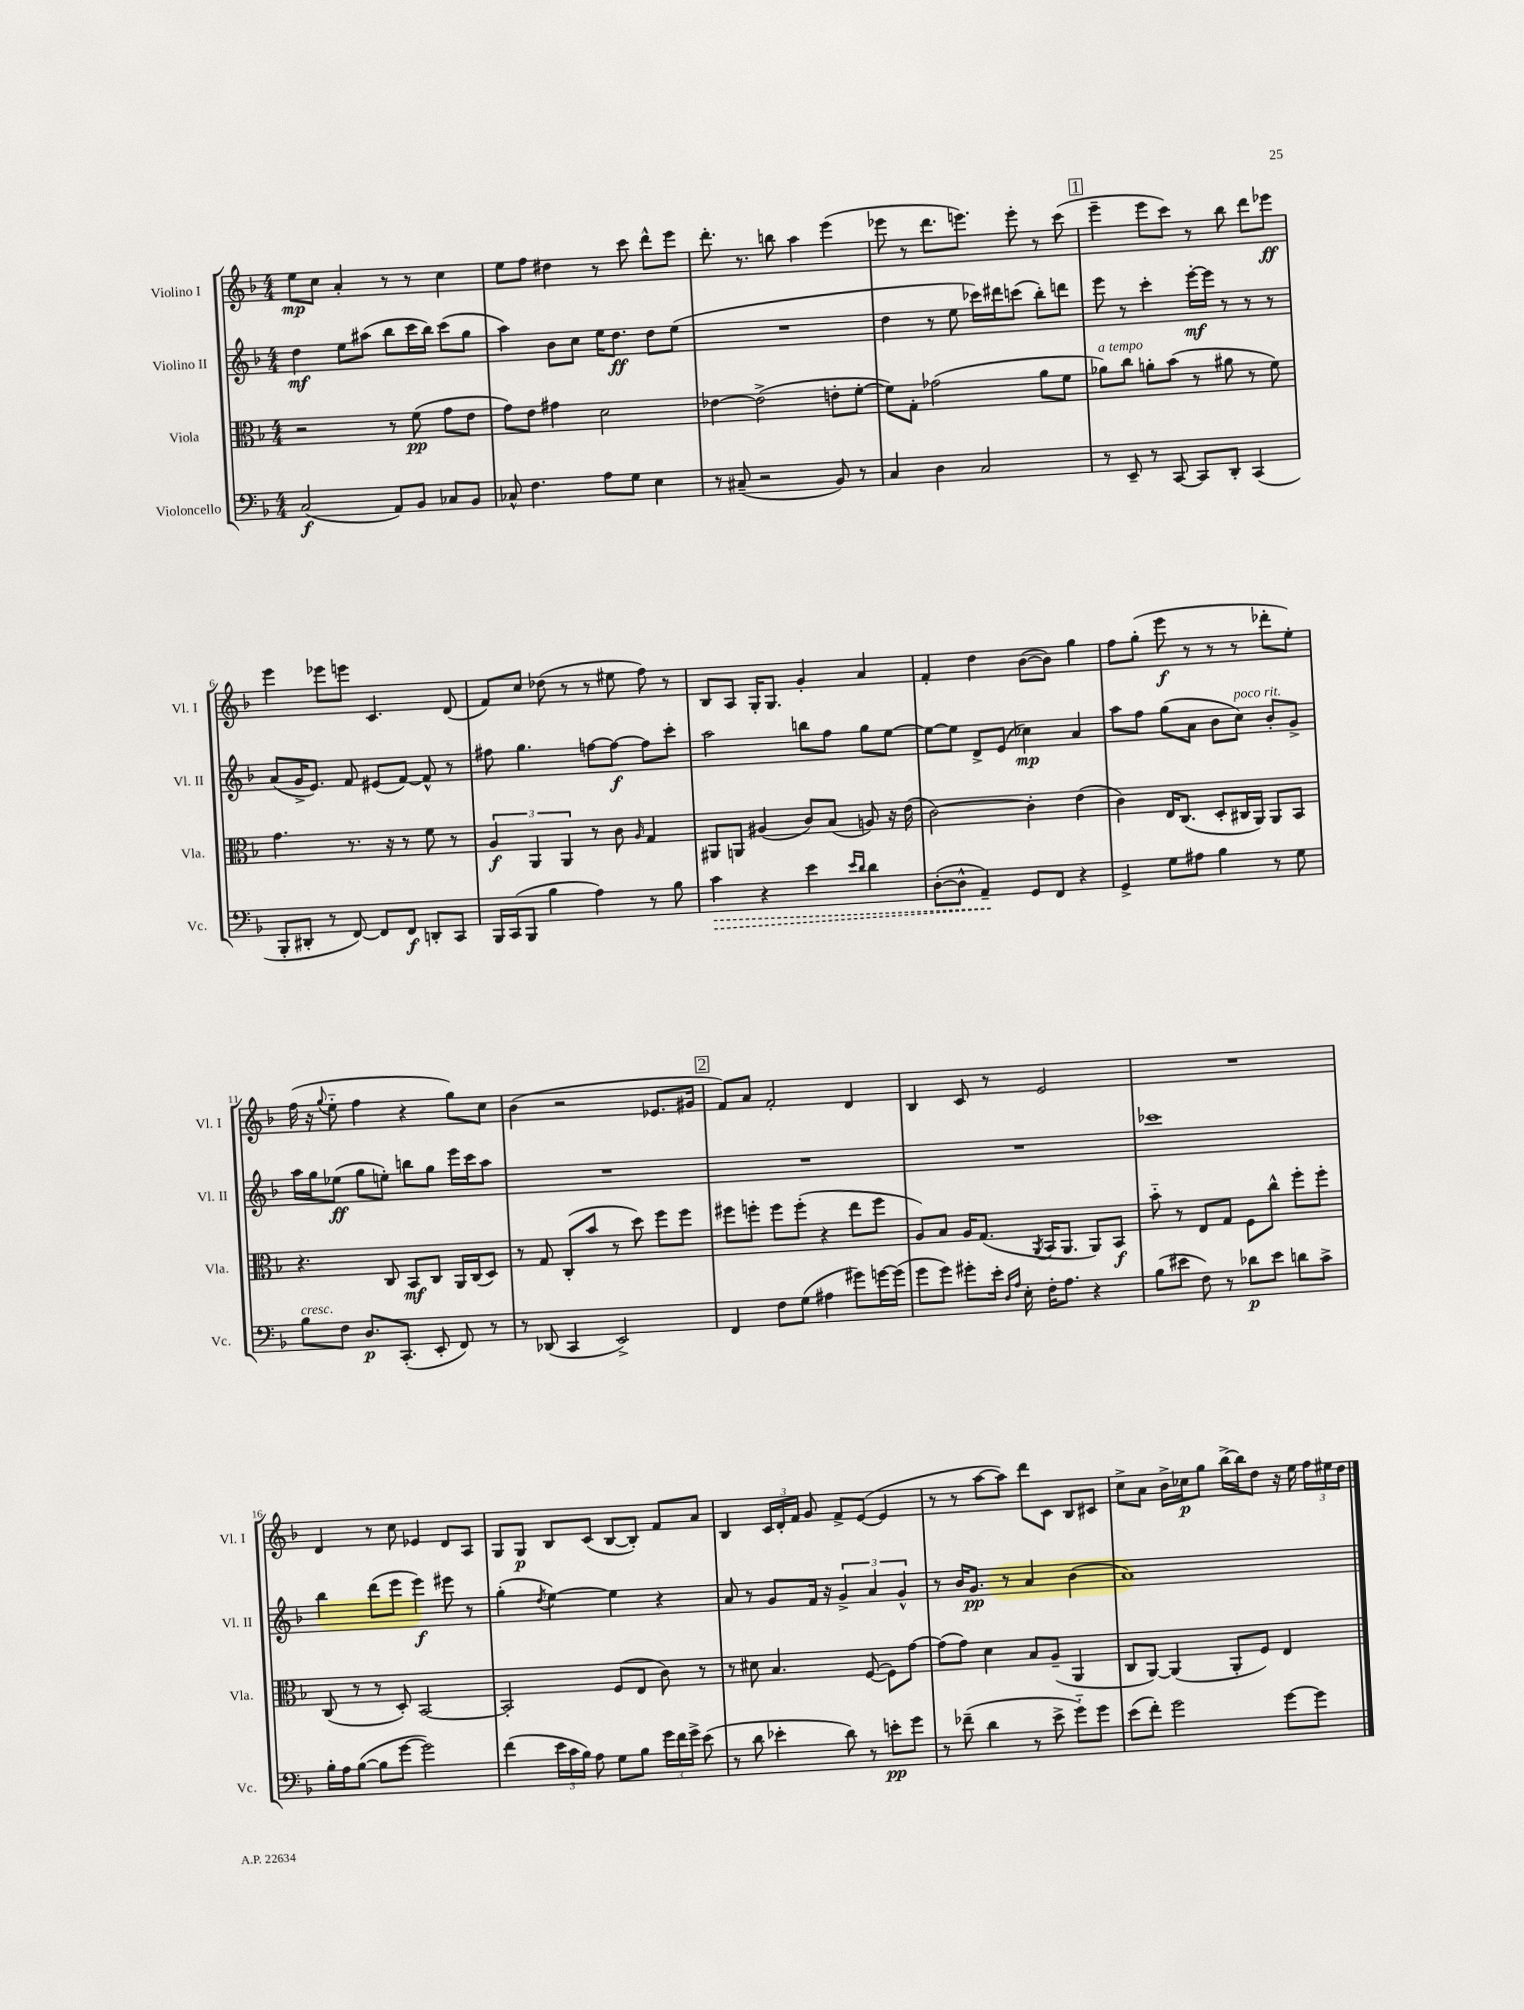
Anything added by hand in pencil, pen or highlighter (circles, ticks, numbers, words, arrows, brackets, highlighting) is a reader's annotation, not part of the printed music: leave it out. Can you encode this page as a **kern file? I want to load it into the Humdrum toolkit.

**kern	**kern	**kern	**kern
*staff4	*staff3	*staff2	*staff1
*clefF4	*clefC3	*clefG2	*clefG2
*k[b-]	*k[b-]	*k[b-]	*k[b-]
*M4/4	*M4/4	*M4/4	*M4/4
(2C	2r	4dd	8ee
.	.	.	8cc
.	.	8ee	4a'
.	.	(8aa#	.
8AA)	8r	8bb-	8r
8BB-	(8f	16ccc	8r
.	.	16bb-)	.
8C-	8g	(8ccc	4cc
8BB-	8e	8gg	.
=	=	=	=
8C-^^	8g)	4aa)	8ee
4.F	8e	.	8ff
.	4g#	8b-	4dd#
.	.	8cc	.
8A	2d	16ee	8r
.	.	8.dd	.
8G	.	.	8ccc
4E	.	8dd	8ddd^^
.	.	(8ee	8eee
=	=	=	=
8r	[4e-	1r	8.ddd'
(8C#~	.	.	.
.	.	.	8.r
2r	(2e-^]	.	.
.	.	.	8bb
.	.	.	4aa
8BB-)	8e'	.	(4eee
8r	[8f'	.	.
=	=	=	=
4C	8f])	4dd	8eee-
.	8G'	.	8r
4D	(2g-	8r	8.ddd
.	.	8ee	.
.	.	.	8.eee)
2C	.	16ccc-)	.
.	.	16ddd#	.
.	.	(8ccc	8eee'
.	8a	8bb-')	8r
.	8f	8ddd	(8ccc
=	=	=	=
8r	8a-)	8eee	4eee~
8EE~	8cc	8r	.
8r	8a'	4ccc'	8eee
[8CC	(8b-	.	8ccc)
8CC]	8r	[16eee'	8r
.	.	16eee]	.
8DD'	8a#	8r	8bb-
(4CC	8r	8r	8ddd
.	8f)	8r	8eee-
=	=	=	=
8BBB-'	4.g	(8a	4eee
8DD#'	.	16g^	.
.	.	8.e)	.
8r	.	.	8eee-
[8FF)	8.r	8f	8eee
8FF]	.	(8e#	4.c
.	16r	.	.
8FF	8r	[8f)	.
8DD'	8f	8f^^]	.
8CC	8r	8r	(8d
=	=	=	=
16BBB-	6A	8ff#	8f)
(16CC	.	.	.
8BBB-	.	4.gg	8cc
.	6AA	.	.
4B-	.	.	(8dd-
.	6AA	.	.
.	.	.	8r
4A)	8r	[8ff	8r
.	8c	8ff_	8ee#
.	16qqA	.	.
8r	4G	8ff]	8ff)
8B-	.	8ccc'	8r
=	=	=	=
4c	8AA#	2aa	8B-
.	8AA	.	8A
4r	(4A#	.	16G'
.	.	.	8.G
4e	8c)	8bb	4g'
.	(8B-	8ff	.
16qqe	.	.	.
16qqd	.	.	.
4d	8A)	8gg	4a
.	16r	[8ee	.
.	(16e	.	.
=	=	=	=
([8D'	[2c)	8ee_	4f'
8D^^]	.	8ee]	.
4AA~)	.	8d^	4dd
.	.	(8e	.
8GG	4c']	4cc-)	([8b-
8FF	.	.	8b-])
4r	(4e	4a	4gg
=	=	=	=
4GG^	4c)	8aa	8ff
.	.	8ff	(8gg'
8G	16E	(8gg	8eee
.	(8.C	.	.
8A#	.	8a	8r
4B-	8D'	8b-	8r
.	16C#	8cc)	8r
.	16AA)	.	.
8r	8AA	8b-'	8ddd-'
8G	8BB-	8g^	8ee')
=	=	=	=
8B-	4.r	16aa	(16ff
.	.	16gg	16r
.	.	.	8qqgg
8F	.	(8ee-	8ee'~
8.D	.	8gg	4ff
.	8C	8ee')	.
(8.CC'	.	.	.
.	8BB-	8bb	4r
8EE'	8C	8gg	.
8FF)	16AA	16eee	8gg)
.	(16C	16ccc	.
8r	8D)	8aa	8cc
=	=	=	=
8r	8r	1r	(4b-
(8DD-	8G	.	.
4CC	(8C'	.	2r
.	8b-	.	.
2EE^)	8r	.	.
.	8dd)	.	.
.	8ff	.	8.e-
.	8ff	.	.
.	.	.	16g#
=	=	=	=
4FF	8ff#	1r	8f)
.	8ff'	.	8a
8F	8ff	.	2f'
(8G	(8ff'	.	.
4A#	4r	.	.
8g#)	8ee	.	4d
[16g	8ff	.	.
(16g]	.	.	.
=	=	=	=
8g	8A)	1r	4B-
8g)	8B-	.	.
8g#'	16A	.	8c
.	(8.G	.	.
16e'	.	.	8r
16qqD	.	.	.
16qqA	.	.	.
16E'	.	.	.
.	8qAA	.	.
16F'	16BB-	.	2e
8.A	8.AA	.	.
4r	8AA)	.	.
.	8BB-	.	.
=	=	=	=
(8B-	8b-'~	1ccc-	1r
8e#	8r	.	.
8F)	8E	.	.
8r	8G	.	.
8d-	8F	.	.
8e#	8cc^^	.	.
8d	8ff'	.	.
8c^	8ff'	.	.
=	=	=	=
16B-'	(8C	4bb-	4d
16A	.	.	.
([8B-	8r	.	.
8B-]	8r	(8ddd	8r
[8g	8D')	8eee	8cc
2g])	[2BB-	4eee)	4e-
.	.	8eee#	8d
.	.	8r	8A
=	=	=	=
(4f	2BB-']	(4gg'	8G
.	.	.	8G
.	.	8qdd	.
24e	.	[4ee)	8B-
24c	.	.	.
24B-)	.	.	.
8A	.	.	(8c
8G	(8F	4ee]	[8B-
8B-	8E	.	8B-'])
24g	8c)	4r	8f
24f	.	.	.
24g^	.	.	.
(8e	8r	.	8a
=	=	=	=
8r	8r	8a	4B-
8d	8d#	8r	.
4e-'	4.B-	8g	24c
.	.	.	24d'
.	.	.	24f
.	.	16f	8g
.	.	16r	.
8d)	.	6g^	8f^
8r	([8F	.	([8e
.	.	6a	.
8e'	8F])	.	4e]
.	.	6g^^	.
8g	[8g	.	.
=	=	=	=
8r	(8g]	8r	8r
(8f-~	8g)	16b-	8r
.	.	8.g	.
4d	4d	.	[8aa
.	.	8r	8aa])
8r	8B-	4a	8ddd
8e^	(8A~	.	8c
8g'~)	4AA	(4b-	8B-
8g	.	.	8c#
=	=	=	=
(8e	8C	1a)	8cc^
8f')	[8AA)	.	8a
2g	(4AA]	.	16b-^
.	.	.	16cc-
.	.	.	8gg
.	8AA'	.	[16bb-^
.	.	.	16bb-]
.	8F)	.	8dd
[8g	4E	.	16r
.	.	.	16ee
8g]	.	.	24ff
.	.	.	24ee#
.	.	.	24dd
==	==	==	==
*-	*-	*-	*-
